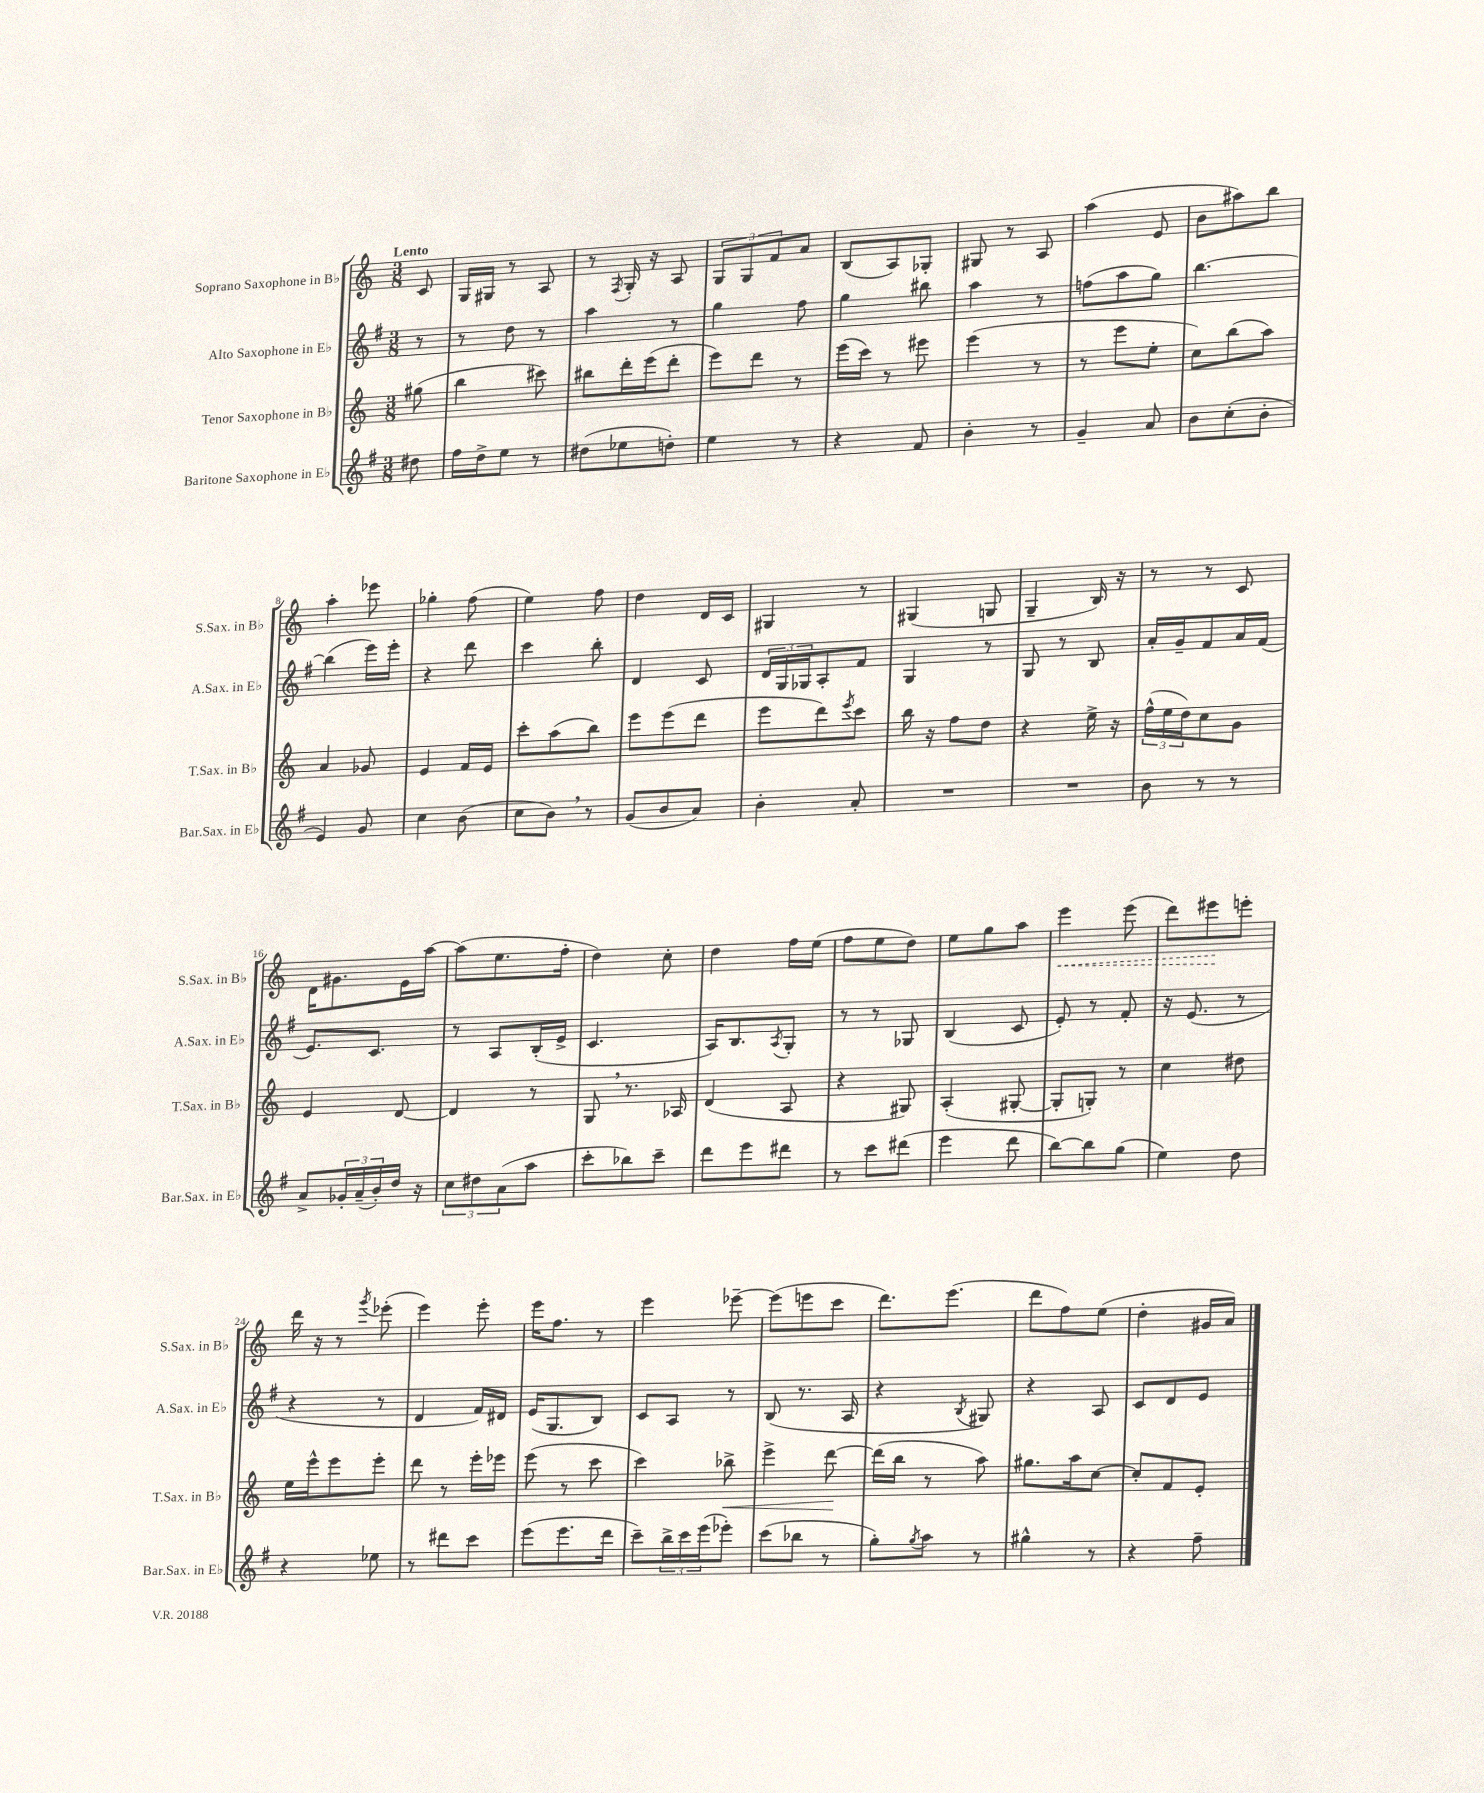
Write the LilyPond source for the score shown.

<<
\new StaffGroup <<
\new Staff = "s0" \with { instrumentName = "Soprano Saxophone in Bb" shortInstrumentName = "S.Sax. in Bb" } {
    \clef treble \key c \major \numericTimeSignature \time 3/8 \partial 8 \tempo "Lento"
    c'8 |
    g16 gis16 r8 a8 |
    r8 \acciaccatura { f8 } g16-. r16 a8 |
    \tuplet 3/2 { g8 g8 f'8 } a'8 |
    b8( a8) ges8-. |
    gis8 r8 a8 |
    a''4( e'8 |
    b'8 ais''8) b''8 |
    a''4-. ees'''8 |
    ges''4-. f''8( |
    e''4) f''8 |
    d''4 d'16 c'16 |
    gis4 r8 |
    gis4( g8 |
    g4-- b16) r16 |
    r8 r8 c'8 |
    d'16 gis'8. e'16 a''16~ |
    a''8( e''8. f''16-. |
    d''4) c''8-. |
    d''4 f''16 e''16( |
    f''8 e''8 d''8) |
    e''8 g''8 a''8 |
    \once \override Hairpin.style = #'dashed-line e'''4\< e'''8( |
    d'''8) eis'''8\! e'''8-. |
    d'''16 r16 r8 \acciaccatura { g'''8 } ees'''8-.( |
    e'''4) e'''8-. |
    e'''16 f''8. r8 |
    e'''4 ees'''8~-- |
    ees'''8( e'''8 c'''8 |
    d'''8.) e'''8.( |
    d'''8 f''8) e''8( |
    d''4-. gis'16 a'16) \bar "|." |
}
\new Staff = "s1" \with { instrumentName = "Alto Saxophone in Eb" shortInstrumentName = "A.Sax. in Eb" } {
    \clef treble \key g \major \numericTimeSignature \time 3/8 \partial 8
    r8 |
    r8 d''8 r8 |
    a''4 r8 |
    g''4 fis''8 |
    g''4 bis''8 |
    a''4 r8 |
    f''8( a''8 g''8) |
    b''4.~ |
    b''4( e'''16) e'''16-. |
    r4 d'''8 |
    c'''4 b''8-. |
    d'4 c'8 |
    \tuplet 3/2 { d'16 g16 ges16 } a8-. fis'8 |
    g4 r8 |
    g8 r8 b8 |
    a'16-. g'16-- fis'8 a'16 fis'16( |
    e'8.) c'8. |
    r8 a8 b16-.( e'16-> |
    c'4. |
    a16) b8. \acciaccatura { a8 } g8-. |
    r8 r8 ges8 |
    b4( c'8 |
    e'8-.) r8 fis'8-. |
    r16 e'8.( r8 |
    r4 r8 |
    d'4 fis'16) dis'16 |
    e'16( g8. b8) |
    c'8 a8 r8 |
    b8( r8. a16 |
    r4 \acciaccatura { b8 } gis8) |
    r4 a8 |
    c'8 d'8 e'8 \bar "|." |
}
\new Staff = "s2" \with { instrumentName = "Tenor Saxophone in Bb" shortInstrumentName = "T.Sax. in Bb" } {
    \clef treble \key c \major \numericTimeSignature \time 3/8 \partial 8
    gis''8( |
    b''4 cis'''8) |
    bis''8 d'''16-. e'''16( d'''8-. |
    e'''8) d'''8 r8 |
    e'''16( c'''16) r8 eis'''8 |
    e'''4( r8 |
    r8 e'''8 e''8-. |
    c''8) b''8( a''8) |
    a'4 ges'8 |
    e'4 f'16 e'16 |
    c'''8-. a''8( b''8) |
    e'''8 e'''8( d'''8 |
    e'''8 d'''8) \acciaccatura { e'''8 } c'''8 |
    b''16 r16 f''8 d''8 |
    r4 e''16-> r16 |
    \tuplet 3/2 { f''16-^( e''16 d''16) } c''8 g'8 |
    e'4 d'8~ |
    d'4 r8 |
    g8 \breathe r8. aes16 |
    d'4( a8 |
    r4 gis8) |
    a4-.( gis8~-. |
    gis8-. g8-.) r8 |
    c''4 dis''8 |
    e''16 e'''16-^ e'''8 e'''8-. |
    d'''8 r8 e'''16-. ees'''16 |
    e'''8( r8 c'''8 |
    c'''4) bes''8->\< |
    e'''4-> d'''8~\! |
    d'''16( b''16 r8 a''8) |
    gis''8. a''16 c''8~ |
    c''8-. f'8 e'8-. \bar "|." |
}
\new Staff = "s3" \with { instrumentName = "Baritone Saxophone in Eb" shortInstrumentName = "Bar.Sax. in Eb" } {
    \clef treble \key g \major \numericTimeSignature \time 3/8 \partial 8
    dis''8 |
    fis''16 d''16-> e''8 r8 |
    dis''8( ees''8 d''8-.) |
    e''4 r8 |
    r4 fis'8 |
    b'4-. r8 |
    g'4-- a'8 |
    b'8 c''8-.( b'8-. |
    e'4) g'8 |
    c''4 b'8( |
    c''8 b'8) \breathe r8 |
    g'8( b'8 a'8) |
    b'4-. a'8-. |
    R4. |
    R4. |
    b'8 r8 r8 |
    a'8-> \tuplet 3/2 { ges'16-. a'16--( b'16-.) } d''16 r16 |
    \tuplet 3/2 { c''8 dis''8 a'8( } a''8 |
    c'''8-. bes''8) c'''8-- |
    d'''8 e'''8 dis'''8 |
    r8 c'''8 dis'''8( |
    e'''4 d'''8 |
    b''8~) b''8 g''8( |
    e''4) d''8 |
    r4 ees''8 |
    r8 dis'''8 c'''8 |
    e'''8( e'''8. d'''16 |
    c'''8--) \tuplet 3/2 { b''16-> c'''16 e'''16( } ees'''8-.) |
    c'''8( bes''8 r8 |
    g''8-.) \acciaccatura { g''8 } a''8 r8 |
    gis''4-^ r8 |
    r4 fis''8-- \bar "|." |
}
>>
>>
